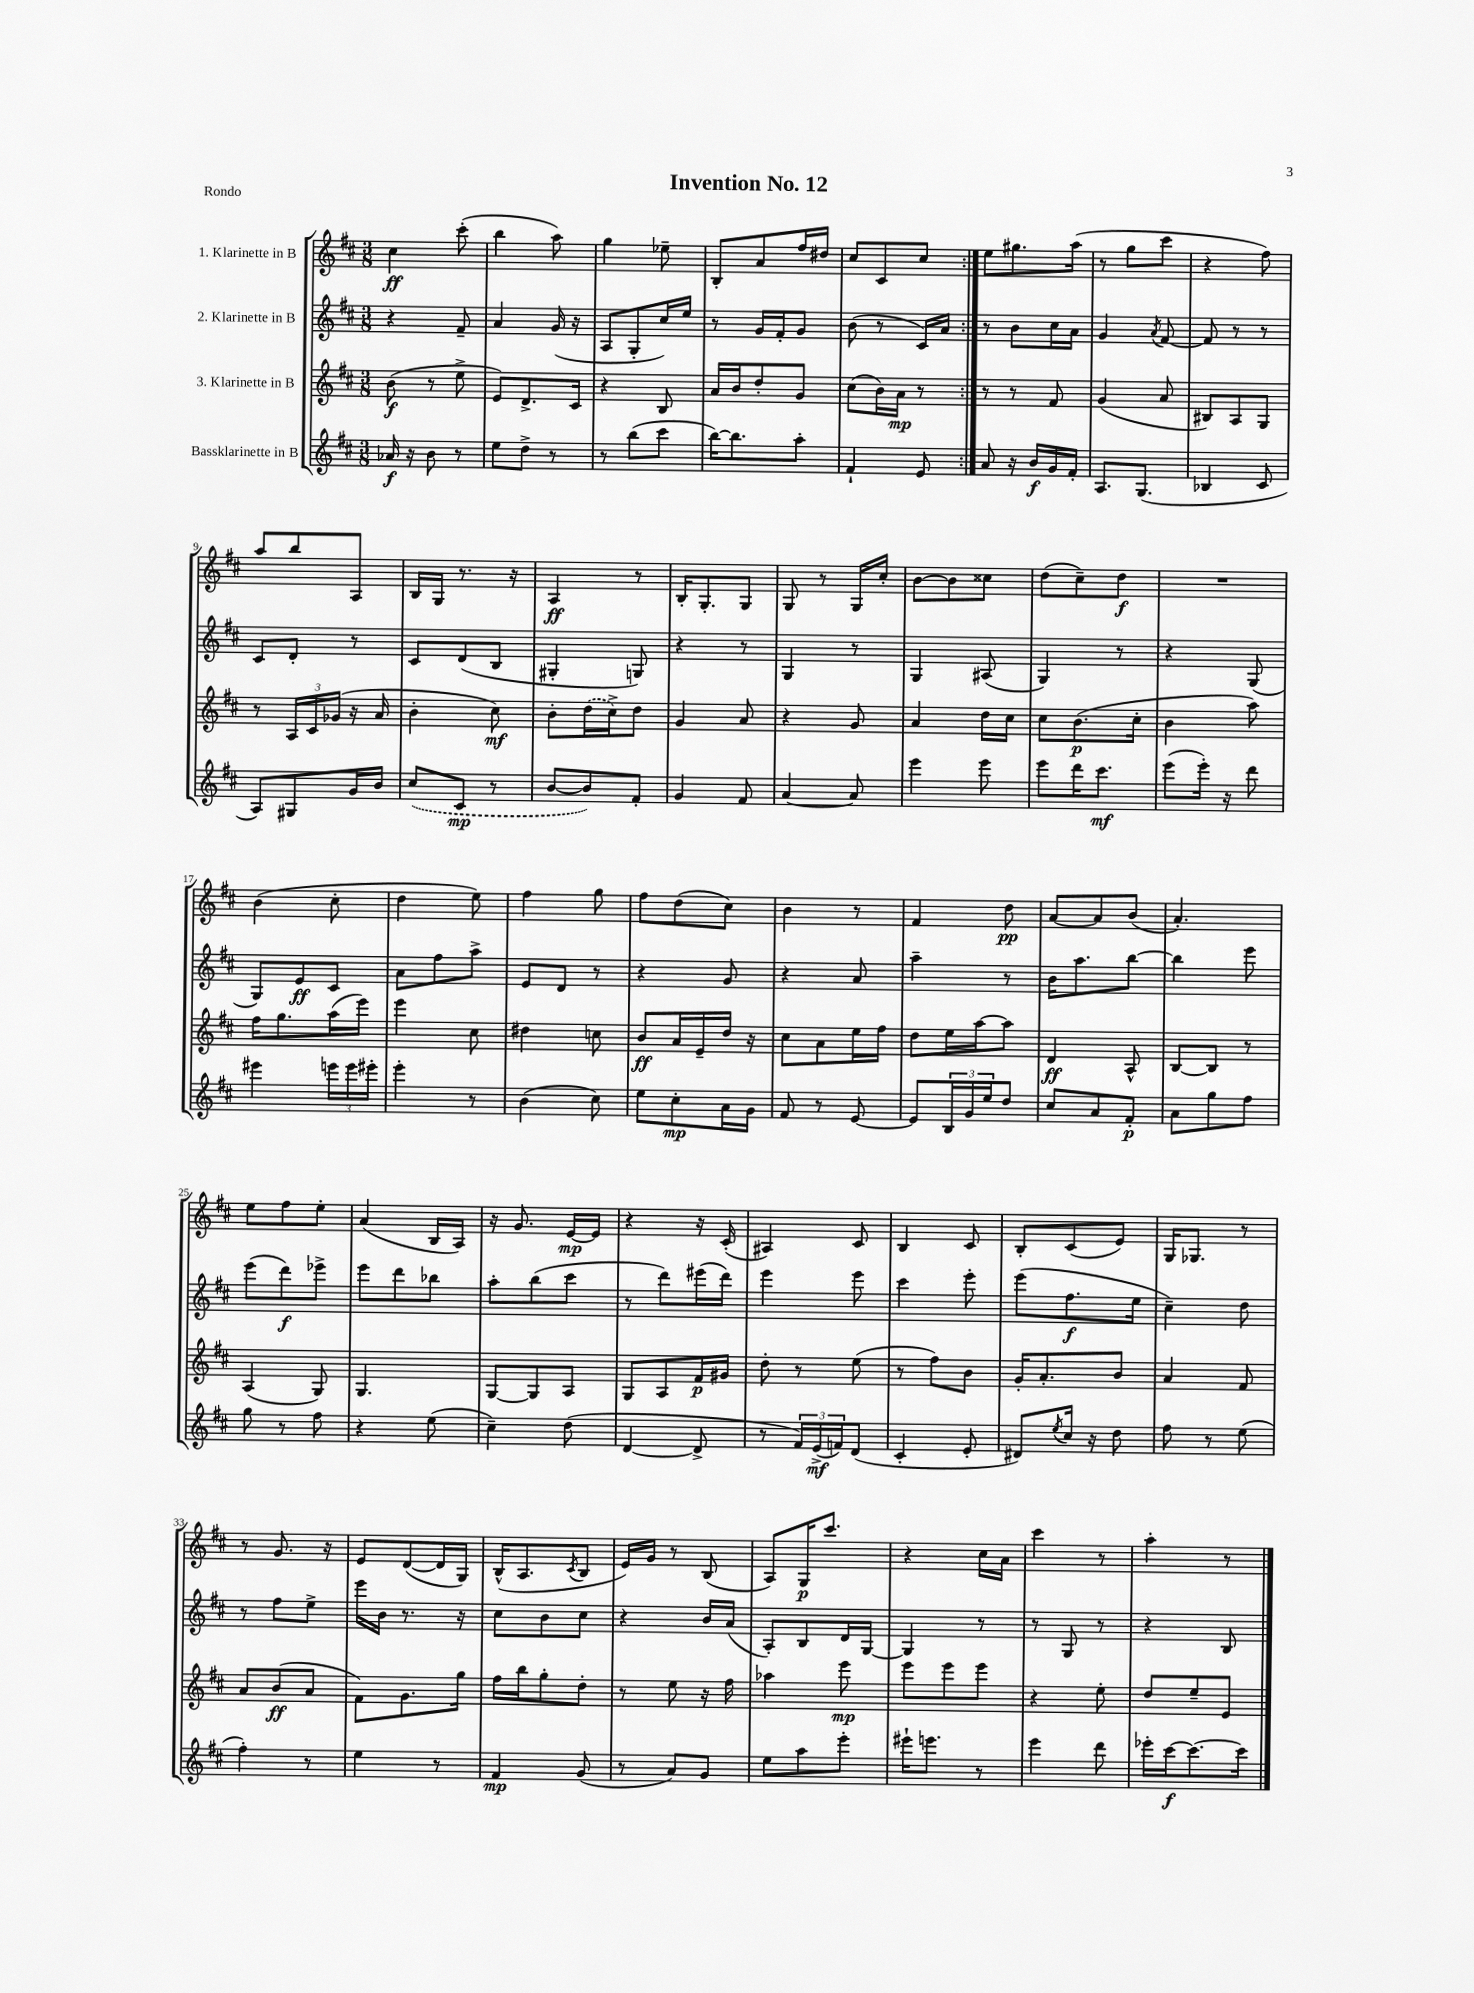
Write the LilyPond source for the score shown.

\header { title = "Invention No. 12" piece = "Rondo" }
<<
\new StaffGroup <<
\new Staff = "s0" \with { instrumentName = "1. Klarinette in B" } {
    \clef treble \key d \major \numericTimeSignature \time 3/8
    \repeat volta 2 { cis''4\ff cis'''8-.( |
    b''4 a''8) |
    g''4 ees''8-- |
    b8-. a'8 fis''16 dis''16 |
    cis''8 cis'8 cis''8 | }
    e''8 gis''8. a''16( |
    r8 g''8 cis'''8 |
    r4 fis''8) |
    a''8 b''8 a8 |
    b16 g16 r8. r16 |
    a4\ff r8 |
    b16-. g8.-. g8 |
    g8 r8 g16 cis''16-. |
    b'8~ b'8 cisis''8 |
    d''8( cis''8--) d''8\f |
    R4. |
    b'4( cis''8-. |
    d''4 e''8) |
    fis''4 g''8 |
    fis''8 d''8( cis''8) |
    b'4 r8 |
    fis'4 d''8\pp |
    a'8~ a'8 b'8( |
    a'4.-.) |
    e''8 fis''8 e''8-. |
    a'4( b16 a16) |
    r16 g'8. e'16~\mp e'16 |
    r4 r16 cis'16-.( |
    ais4) cis'8 |
    b4 cis'8 |
    b8-. cis'8( e'8) |
    g16 ges8. r8 |
    r8 g'8. r16 |
    e'8 d'8~( d'16 g16) |
    b16-^( a8. \acciaccatura { cis'8 } b8 |
    e'16) g'16 r8 b8( |
    a8) g16\p cis'''8. |
    r4 cis''16 a'16 |
    cis'''4 r8 |
    a''4-. r8 \bar "|." |
}
\new Staff = "s1" \with { instrumentName = "2. Klarinette in B" } {
    \clef treble \key d \major \numericTimeSignature \time 3/8
    \repeat volta 2 { r4 fis'8-- |
    a'4 g'16( r16 |
    a8 g8-. cis''16) e''16 |
    r8 g'16 fis'16-. g'8 |
    b'8( r8 cis'16) a'16 | }
    r8 b'8 cis''16 a'16 |
    g'4 \acciaccatura { a'8 } fis'8~ |
    fis'8 r8 r8 |
    cis'8 d'8-. r8 |
    cis'8 d'8( b8 |
    gis4-. g8) |
    r4 r8 |
    g4 r8 |
    g4 ais8( |
    g4) r8 |
    r4 g8( |
    g8) e'8\ff cis'8 |
    a'8 fis''8 a''8-> |
    e'8 d'8 r8 |
    r4 g'8 |
    r4 a'8 |
    a''4-- r8 |
    b'16 a''8. b''8~ |
    b''4 e'''8 |
    e'''8( d'''8\f) ees'''8-> |
    e'''8 d'''8 bes''8 |
    a''8-. b''8( cis'''8 |
    r8 d'''8) eis'''16( d'''16) |
    e'''4 e'''8 |
    cis'''4 e'''8-. |
    e'''8( fis''8.\f e''16 |
    cis''4--) d''8 |
    r8 fis''8 e''8-> |
    e'''16 b'16 r8. r16 |
    cis''8 b'8 cis''8 |
    r4 b'16 a'16( |
    a8-.) b8 d'16 g16~ |
    g4 r8 |
    r8 g8 r8 |
    r4 b8 \bar "|." |
}
\new Staff = "s2" \with { instrumentName = "3. Klarinette in B" } {
    \clef treble \key d \major \numericTimeSignature \time 3/8
    \repeat volta 2 { b'8\f( r8 e''8-> |
    e'8) d'8.-> cis'16 |
    r4 b8 |
    a'16 b'16 d''8-. g'8 |
    cis''8( b'16) a'16\mp r8 | }
    r8 r8 fis'8 |
    g'4( a'8 |
    bis8) a8 g8 |
    r8 \tuplet 3/2 { a16 cis'16 ges'16( } r16 a'16 |
    b'4-. cis''8\mf) |
    b'8-. \once \slurDashed d''16( cis''16->) d''8 |
    g'4 a'8 |
    r4 g'8 |
    a'4 d''16 cis''16 |
    cis''8 b'8.\p( cis''16-. |
    b'4 a''8) |
    fis''16 g''8. a''16( e'''16) |
    e'''4 cis''8 |
    dis''4 c''8 |
    b'8\ff a'16 e'16-- d''16 r16 |
    cis''8 a'8 e''16 fis''16 |
    d''8 e''16 a''16~ a''8 |
    d'4\ff a8-^ |
    b8~ b8 r8 |
    a4( g8) |
    g4. |
    g8~ g8 a8 |
    g8 a8 fis'16\p gis'16 |
    d''8-. r8 e''8( |
    r8 fis''8) b'8 |
    g'16-. a'8.-. b'8 |
    a'4 fis'8 |
    a'8 b'8\ff( a'8 |
    fis'8) g'8. g''16 |
    fis''16 b''16 g''8-. d''8-. |
    r8 e''8 r16 fis''16 |
    aes''4 e'''8\mp |
    e'''8 e'''8 e'''8 |
    r4 e''8-. |
    d''8 e''8-- e'8 \bar "|." |
}
\new Staff = "s3" \with { instrumentName = "Bassklarinette in B" } {
    \clef treble \key d \major \numericTimeSignature \time 3/8
    \repeat volta 2 { aes'16\f r16 b'8 r8 |
    e''8 d''8-> r8 |
    r8 b''8( cis'''8 |
    b''16~) b''8. a''8-. |
    fis'4-! e'8 | }
    a'8 r16 b'16\f g'16 fis'16-. |
    a8. g8.( |
    bes4 cis'8 |
    a8) gis8 g'16 b'16 |
    \once \slurDashed cis''8( cis'8\mp r8 |
    b'8~ b'8) fis'8-. |
    g'4 fis'8 |
    a'4~ a'8 |
    e'''4 e'''8 |
    e'''8 d'''16 cis'''8.\mf |
    e'''8( e'''16-.) r16 d'''8 |
    eis'''4 \tuplet 3/2 { e'''16 e'''16 eis'''16-. } |
    e'''4-. r8 |
    b'4( cis''8) |
    e''8 cis''8-.\mp a'16 g'16 |
    fis'8 r8 e'8~ |
    e'8 \tuplet 3/2 { b16 g'16 e''16 } d''8 |
    cis''8 a'8 fis'8-.\p |
    a'8 g''8 fis''8 |
    g''8 r8 fis''8 |
    r4 e''8( |
    cis''4--) d''8( |
    d'4~ d'8-> |
    r8 \tuplet 3/2 { fis'16) e'16->\mf( f'16) } d'8( |
    cis'4-. e'8-. |
    dis'8) \acciaccatura { e''8 } cis''16 r16 d''8 |
    fis''8 r8 e''8( |
    fis''4-.) r8 |
    e''4 r8 |
    fis'4\mp g'8( |
    r8 a'8) g'8 |
    e''8 a''8 e'''8-. |
    eis'''16-! e'''8. r8 |
    e'''4 d'''8 |
    ees'''16-. cis'''16~\f cis'''8.~ cis'''16 \bar "|." |
}
>>
>>
